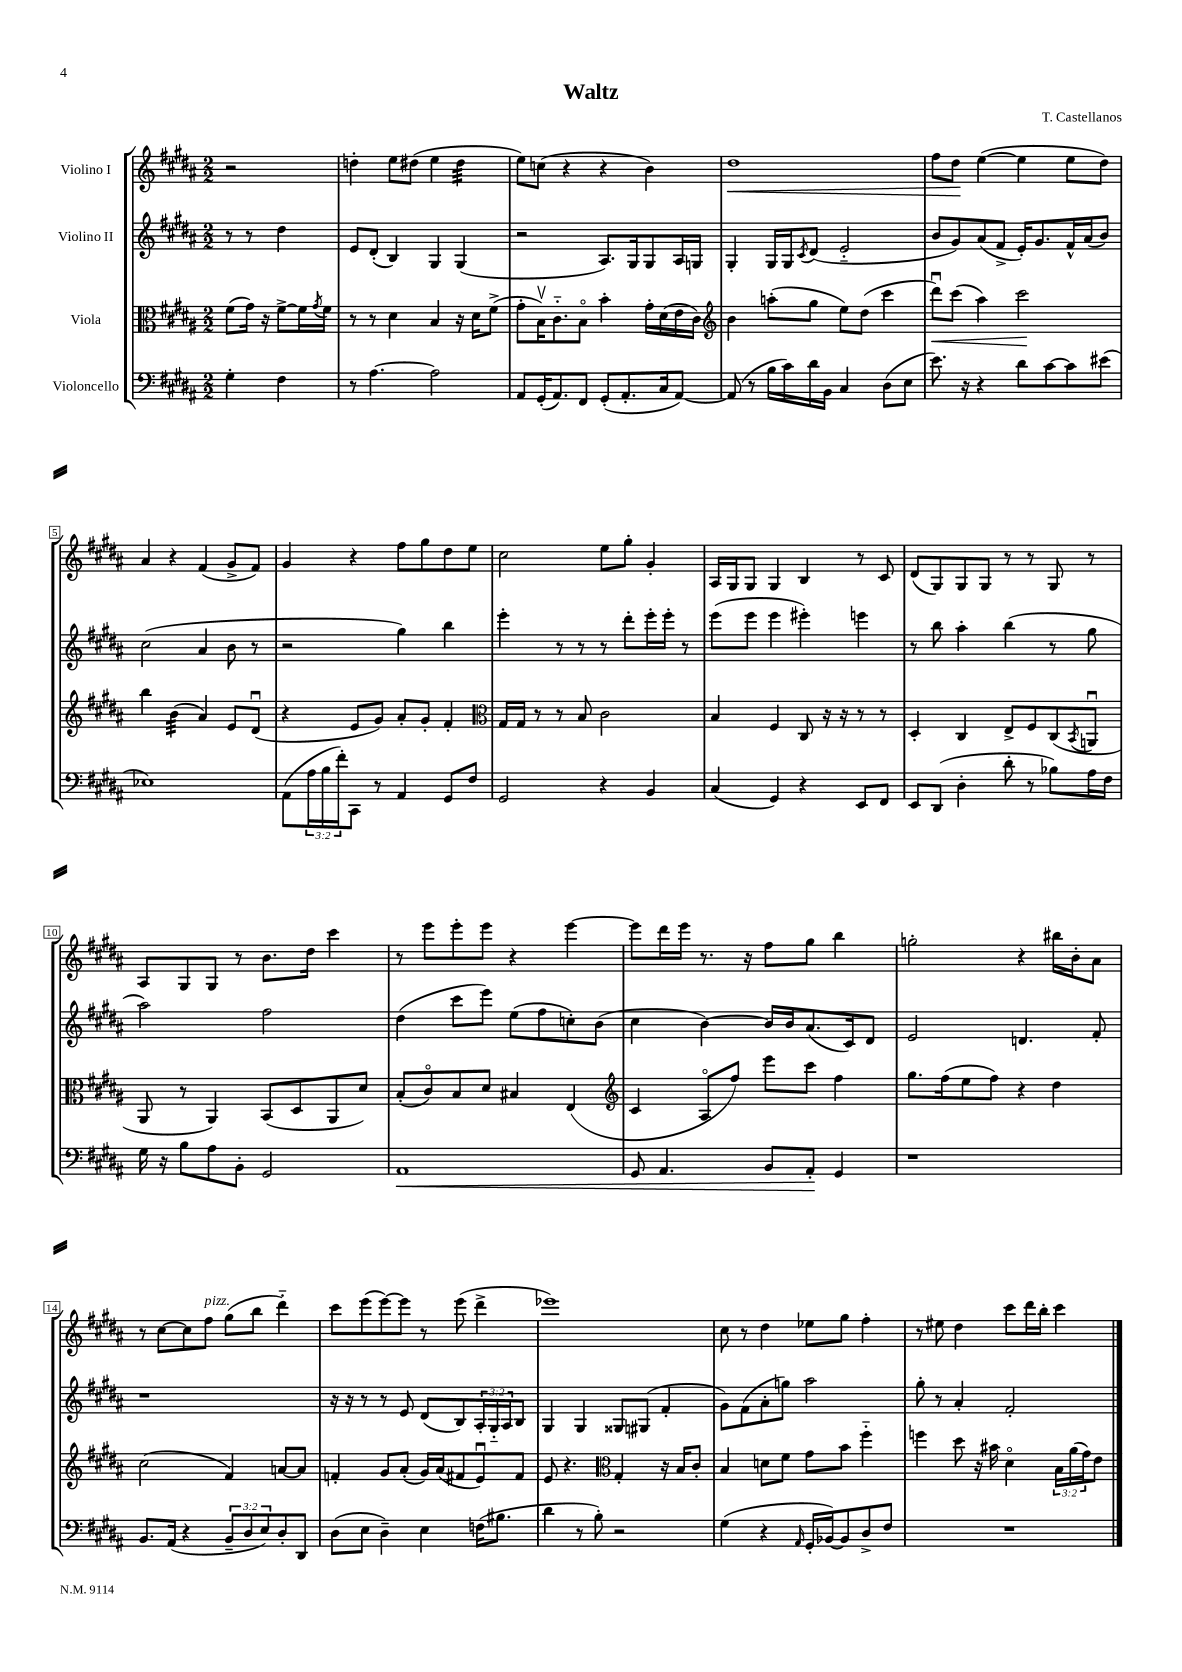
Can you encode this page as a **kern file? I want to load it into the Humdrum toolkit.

**kern	**kern	**kern	**kern
*staff4	*staff3	*staff2	*staff1
*clefF4	*clefC3	*clefG2	*clefG2
*k[f#c#g#d#a#]	*k[f#c#g#d#a#]	*k[f#c#g#d#a#]	*k[f#c#g#d#a#]
*M2/2	*M2/2	*M2/2	*M2/2
4G#'\	(8f#\L	8r	2r
.	16g#\Jk)	8r	.
.	16r	.	.
4F#\	[8f#^\L	4dd#\	.
.	16f#\]L	.	.
.	8qg#/	.	.
.	16f#\JJ	.	.
=	=	=	=
8r	8r	8e/L	4dd'\
[4.A#\	8r	(8d#'/J	.
.	4d#\	4B/)	8ee\L
.	.	.	(8dd#\J
2A#\]	4B/	4G#/	4ee\
.	16r	(4G#/	4dd#\
.	16d#\LK	.	.
.	(8f#^\J	.	.
=	=	=	=
8AA#/L	8g#'\L	2r	8ee\L)
(16GG#'/K	16Bv\K)	.	(8cc\J
8.AA#/)	8.c#'~\	.	.
.	.	.	4r
8FF#/J	8Bo\J	.	.
(8GG#'/L	4b'\	8.A#/L)	4r
8.AA#'/	.	.	.
.	.	16G#/k	.
.	16g#'\LL	8G#/	4b\)
16C#/k	(16d#\	.	.
[8AA#/J)	16e\	16A#/L	.
.	16c#\JJ)	16G/JJ	.
=	=	=	=
*	*clefG2	*	*
(8AA#/]	4b\	4G#'/	1dd#
8r	.	.	.
16B\LL	(8aa'\L	16G#/LL	.
16c#\)	.	16G#/J	.
.	.	8qc#/	.
16d#\	8gg#\J	(8d#/J	.
16BB\JJ	.	.	.
4C#/	8ee\L)	2e'~/	.
.	(8dd#\J	.	.
(8D#\L	4ccc#\	.	.
8E\J	.	.	.
=	=	=	=
8.e\)	8ddd#u\L)	8b/L	8ff#\L
.	(8ccc#\J	8g#/)	8dd#\J
16r	.	.	.
4r	4aa#\)	(8a#/	([4ee\
.	.	8f#^/J	.
8d#\L	2ccc#\	16e'/LK)	4ee\]
.	.	8.g#/	.
[8c#\	.	.	.
8c#\]	.	16f#^^/L	8ee\L
.	.	(16a#/J	.
(8e#\J	.	8b/J)	8dd#\J)
=	=	=	=
1E-)	4bb\	(2cc#\	4a#/
.	(4b\	.	4r
.	4a#/)	4a#/	(4f#/
.	8e/L	8b\	8g#^/L
.	(8d#u/J	8r	8f#/J)
=	=	=	=
(8AA#\L	4r	2r	4g#/
24A#\L	.	.	.
24B\	.	.	.
24f#'\J)	.	.	.
8CC#\J	8e/L	.	4r
8r	8g#/J)	.	.
4AA#/	8a#'/L	4gg#\)	8ff#\L
.	8g#'/J	.	8gg#\
8GG#/L	4f#'/	4bb\	8dd#\
8F#/J	.	.	8ee\J
=	=	=	=
*	*clefC3	*	*
2GG#/	16G#/LL	4eee'\	2cc#\
.	16G#/JJ	.	.
.	8r	.	.
.	8r	8r	.
.	8B/	8r	.
4r	2c#\	8r	8ee\L
.	.	8ddd#'\L	8gg#'\J
4BB/	.	16eee'\L	4g#'/
.	.	16eee'\JJ	.
.	.	8r	.
=	=	=	=
(4C#/	4B/	(8eee\L	16A#/LL
.	.	.	16G#/J
.	.	8eee\J	8G#/J
4GG#/)	4F#/	4eee\	4G#/
4r	8C#/	4eee#'\)	4B/
.	16r	.	.
.	16r	.	.
8EE/L	8r	4eee\	8r
8FF#/J	8r	.	8c#/
=	=	=	=
8EE/L	4D#'/	8r	(8d#/L
(8DD#/J	.	8bb\	8G#/)
4D#'\	4C#/	4aa#'\	8G#/
.	.	.	8G#/J
8d#'\	8E^/L	(4bb\	8r
8r	8F#/	.	8r
8B-\L)	(8C#/	8r	8G#/
.	8qBB/	.	.
16A#\L	8AAu/J	8gg#\	8r
16F#\JJ	.	.	.
=	=	=	=
16G#\	8AA#/	2aa#\)	8A#/L
16r	.	.	.
8B\L	8r	.	8G#/
8A#\	4AA#/)	.	8G#/J
8BB'\J	.	.	8r
2GG#/	(8BB/L	2ff#\	8.b\L
.	8D#/	.	.
.	.	.	16dd#\Jk
.	8AA#/	.	4ccc#\
.	8d#/J)	.	.
=	=	=	=
1AA#	(8B'/L	(4dd#\	8r
.	8c#o/)	.	8eee\L
.	8B/	8ccc#\L	8eee'\
.	8d#/J	8eee\J)	8eee\J
.	4B#/	(8ee\L	4r
.	.	8ff#\	.
.	(4E/	8cc'\)	[4eee\
.	.	(8b\J	.
=	=	=	=
*	*clefG2	*	*
8GG#/	4c#/	4cc#\	8eee\]L
4.AA#/	.	.	16ddd#\L
.	.	.	16eee\JJ
.	8A#o/L	[4b\)	8.r
.	8ff#/J)	.	.
.	.	.	16r
8BB/L	8eee\L	16b/]LL	8ff#\L
.	.	16b/J	.
8AA#'/J	8ccc#\J	(8.a#/	8gg#\J
4GG#/	4ff#\	.	4bb\
.	.	16c#/k)	.
.	.	8d#/J	.
=	=	=	=
1r	8.gg#\L	2e/	2gg'\
.	(16ff#\k	.	.
.	8ee\	.	.
.	8ff#\J)	.	.
.	4r	4.d/	4r
.	4dd#\	.	16bb#\LL
.	.	.	16b'\J
.	.	8f#'/	8a#\J
=	=	=	=
8.BB/L	(2cc#\	1r	8r
.	.	.	[8cc#\L
(16AA#/Jk	.	.	.
4r	.	.	8cc#\]
.	.	.	8ff#\J
12BB~/L	4f#/)	.	(8gg#\L
12D#/	.	.	.
.	.	.	8bb\J
12E/)	.	.	.
8D#'/	[8a/L	.	4ddd#'~\)
8DD#/J	8a/]J	.	.
=	=	=	=
(8D#\L	4f'/	16r	8ccc#\L
.	.	16r	.
8E\J	.	8r	(8eee\
4D#~\)	8g#/L	8r	[8eee\)
.	(8a#'/J	8e/	8eee\]J
4E\	16g#/LL)	(8d#/L	8r
.	(16a#/J	.	.
.	8f#/	8B/)	(8eee\
(16F\LK	8eu/)	24A#'/L	4ddd#^\
.	.	24G#'~/	.
8.B#\J	.	.	.
.	.	24A#/J	.
.	8f#/J	8B/J	.
=	=	=	=
4d#\	8e/	4G#/	1eee-)
.	4.r	.	.
8r	.	4G#/	.
8B'\)	.	.	.
*	*clefC3	*	*
2r	4G#'/	8G##/L	.
.	.	(8G#/J	.
.	16r	4f#'/	.
.	16B/LK	.	.
.	8c#'/J	.	.
=	=	=	=
(4G#\	4B/	8g#\L)	8cc#\
.	.	(8f#\	8r
4r	8d\L	8a#'\	4dd#\
.	8f#\J	8gg\J)	.
16qqAA#/	.	.	.
16GG#'/LL	8g#\L	2aa#\	8ee-\L
[16BB-/J)	.	.	.
8BB-/]	8b\J	.	8gg#\J
8D#^/	4ff#'~\	.	4ff#'\
8F#/J	.	.	.
=	=	=	=
1r	4ff\	8gg#'\	8r
.	.	8r	8ee#\
.	8dd#\	4a#'/	4dd#\
.	16r	.	.
.	16b#\	.	.
.	4d#o\	2f#'/	8ccc#\L
.	.	.	16ddd#\L
.	.	.	16bb'\JJ
.	24B\LL	.	4ccc#\
.	(24a#\	.	.
.	24g#\J)	.	.
.	8e\J	.	.
==	==	==	==
*-	*-	*-	*-
